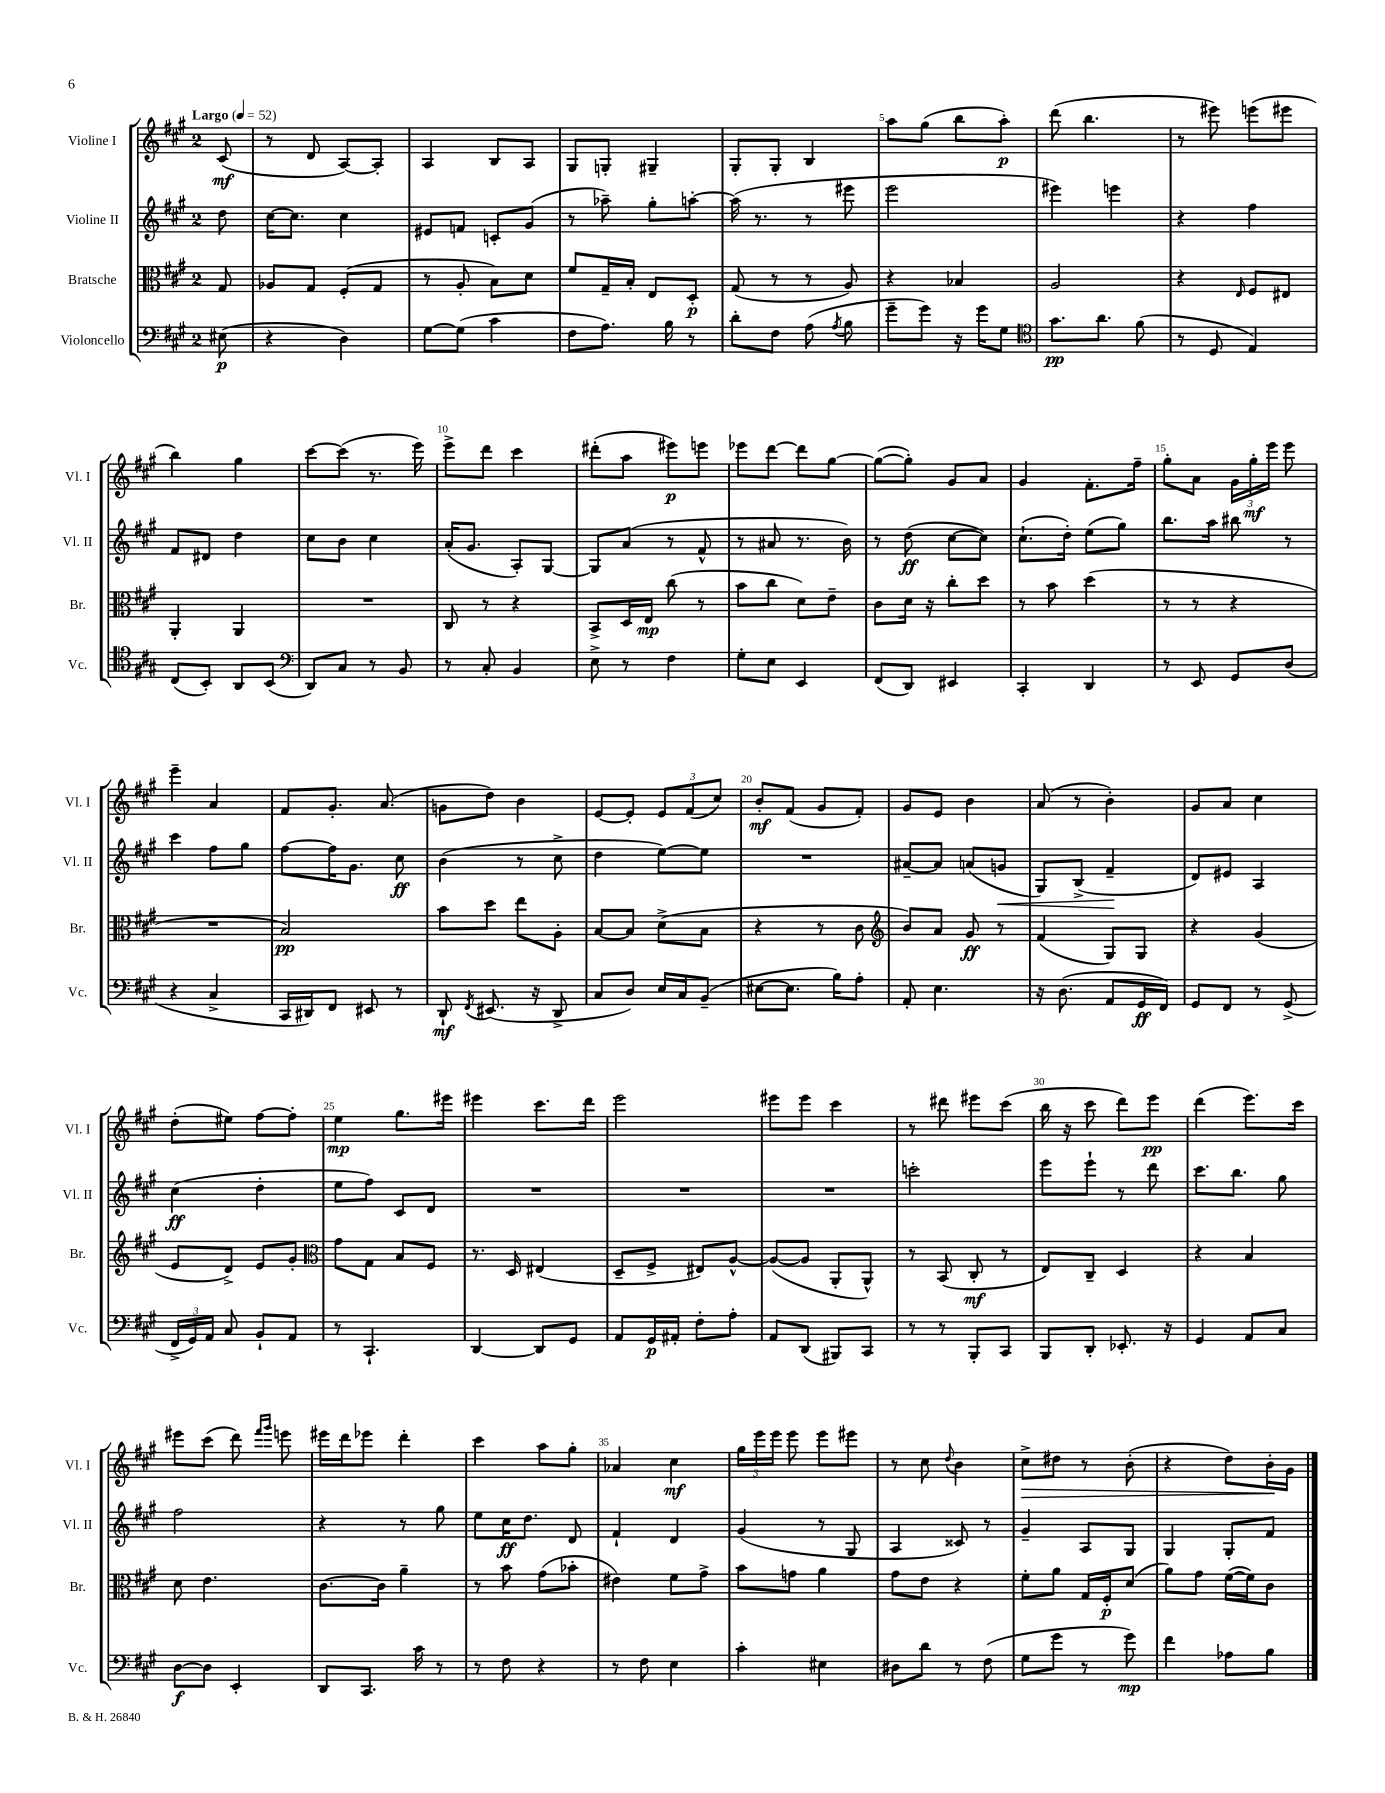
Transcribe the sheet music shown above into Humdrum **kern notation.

**kern	**kern	**kern	**kern
*staff4	*staff3	*staff2	*staff1
*clefF4	*clefC3	*clefG2	*clefG2
*k[f#c#g#]	*k[f#c#g#]	*k[f#c#g#]	*k[f#c#g#]
*M2/4	*M2/4	*M2/4	*M2/4
*MM52	*MM52	*MM52	*MM52
(8E#	8G#	8dd	(8c#
=	=	=	=
4r	8A-	[16cc#	8r
.	.	8.cc#]	.
.	8G#	.	8d
4D)	(8F#'	4cc#	[8A)
.	8G#	.	8A']
=	=	=	=
[8G#	8r	8e#	4A
(8G#]	8A'	8f	.
4c#	8B)	8c'	8B
.	8d	(8g#	8A
=	=	=	=
8F#	8f#	8r	8G#
8.A)	16G#~	8aa-~)	8G'
.	16B'	.	.
.	8E	8gg#'	4G#~
16B	.	.	.
8r	8D'	[8aa'	.
=	=	=	=
8d'	(8G#	(16aa]	8G#'
.	.	8.r	.
8F#	8r	.	8G#'
(8A	8r	8r	4B
8qA	.	.	.
8B	8A)	8eee#	.
=	=	=	=
8g#~	4r	2eee	8aa
8g#)	.	.	(8gg#
16r	4B-	.	8bb
16g#	.	.	.
8G#	.	.	8aa')
=	=	=	=
*clefC4	*	*	*
8.g#	2A	4eee#)	(8ddd
.	.	.	4.bb
8.a	.	.	.
.	.	4eee	.
(8f#	.	.	.
=	=	=	=
8r	4r	4r	8r
8D	.	.	8eee#)
.	16qqE	.	.
4E)	8F#	4ff#	(8eee
.	8E#	.	8eee#
=	=	=	=
(8C#	4AA'	8f#	4bb)
8BB')	.	8d#	.
8AA	4AA	4dd	4gg#
(8BB	.	.	.
=	=	=	=
*clefF4	*	*	*
8DD)	2r	8cc#	[8ccc#
8C#	.	8b	(8ccc#]
8r	.	4cc#	8.r
8BB	.	.	.
.	.	.	16eee)
=	=	=	=
8r	8C#	(16a'	8eee^
.	.	8.g#	.
8C#'	8r	.	8ddd
4BB	4r	8A')	4ccc#
.	.	[8G#	.
=	=	=	=
8E^	8BB^	8G#]	(8ddd#'
8r	16D	(8a	8aa
.	16E	.	.
4F#	(8cc#	8r	8eee#)
.	8r	8f#^^	8eee
=	=	=	=
8G#'	8b	8r	8eee-
8E	8cc#	8a#	[8ddd
4EE	8d)	8.r	8ddd]
.	8e~	.	[8gg#
.	.	16b)	.
=	=	=	=
(8FF#	8c#	8r	(8gg#_
8DD)	16d	(8dd	8gg#'])
.	16r	.	.
4EE#	8cc#'	[8cc#	8g#
.	8dd	8cc#])	8a
=	=	=	=
4CC#'	8r	(8.cc#`	4g#
.	8b	.	.
.	.	16dd')	.
4DD	(4dd	(8ee	8.f#'
.	.	8gg#)	.
.	.	.	16ff#~
=	=	=	=
8r	8r	8.bb	8gg#'
8EE	8r	.	8a
.	.	16aa	.
8GG#	4r	8bb#	24g#
.	.	.	24gg#'
.	.	.	24eee
(8D	.	8r	8eee
=	=	=	=
4r	2r	4ccc#	4eee~
4C#^	.	8ff#	4a
.	.	8gg#	.
=	=	=	=
16CC#	2B)	[8ff#	8f#
16DD#)	.	.	.
8FF#	.	16ff#]	8.g#'
.	.	8.g#	.
8EE#	.	.	.
.	.	.	(8.a
8r	.	8cc#	.
=	=	=	=
8DD`	8b	(4b	8g
8qFF#	.	.	.
(8.EE#	8dd	.	8dd)
.	8ee	8r	4b
16r	.	.	.
8DD^	8A'	8cc#^	.
=	=	=	=
8C#	[8B	4dd	[8e
8D)	8B]	.	8e']
16E	(8d^	[8ee)	12e
16C#	.	.	.
.	.	.	(12f#
(8BB~	8B	8ee]	.
.	.	.	12cc#)
=	=	=	=
[8E#	4r	2r	8b'
8.E#]	.	.	(8f#
.	8r	.	8g#
16B)	.	.	.
8A'	8c#	.	8f#')
=	=	=	=
*	*clefG2	*	*
8AA'	8b)	[8a#~	8g#
4.E	8a	8a#]	8e
.	8g#	(8a	4b
.	8r	8g	.
=	=	=	=
16r	(4f#	8G#)	(8a
(8.D	.	.	.
.	.	(8B^	8r
8AA	8G#)	4f#~	4b')
16GG#	8G#	.	.
16FF#)	.	.	.
=	=	=	=
8GG#	4r	8d)	8g#
8FF#	.	8e#	8a
8r	(4g#	4A	4cc#
(8GG#^	.	.	.
=	=	=	=
24FF#^	8e	(4cc#	(8dd'
24GG#)	.	.	.
24AA	.	.	.
8C#	8d^)	.	8ee#)
8BB`	8e	4dd'	[8ff#
8AA	8g#'	.	8ff#']
=	=	=	=
*	*clefC3	*	*
8r	8g#	8ee	4ee
4.CC#`	8G#	8ff#)	.
.	8B	8c#	8.gg#
.	8F#	8d	.
.	.	.	16eee#
=	=	=	=
[4DD	8.r	2r	4eee#
.	16D	.	.
8DD]	(4E#	.	8.ccc#
8GG#	.	.	.
.	.	.	16ddd
=	=	=	=
8AA	8D~	2r	2eee
16GG#	8F#^	.	.
16AA#'	.	.	.
8F#'	8E#)	.	.
8A'	[8A^^	.	.
=	=	=	=
8AA	(8A_	2r	8eee#
(8DD	8A]	.	8eee#
8BBB#)	8AA'	.	4ccc#
8CC#	8AA^^)	.	.
=	=	=	=
8r	8r	2ccc'	8r
8r	(8BB	.	8ddd#
8BBB'	8C#'	.	8eee#
8CC#	8r	.	(8ccc#
=	=	=	=
8BBB	8E)	8eee	16bb
.	.	.	16r
8DD'	8C#~	8eee`	8ccc#
8.EE-'	4D	8r	8ddd)
.	.	8ddd	8eee
16r	.	.	.
=	=	=	=
4GG#	4r	8.ccc#	(4ddd
.	.	8.bb	.
8AA	4B	.	8.eee)
8C#	.	8gg#	.
.	.	.	16ccc#
=	=	=	=
[8D	8d	2ff#	8eee#
8D]	4.e	.	(8ccc#
4EE'	.	.	8ddd)
.	.	.	16qqfff#
.	.	.	16qqggg#
.	.	.	8eee
=	=	=	=
8DD	[8.c#	4r	16eee#
.	.	.	16ddd
8.CC#	.	.	8eee-
.	16c#]	.	.
.	4a~	8r	4ddd'
16c#	.	.	.
8r	.	8gg#	.
=	=	=	=
8r	8r	8ee	4ccc#
8F#	8b	16cc#	.
.	.	8.dd	.
4r	(8g#	.	8aa
.	8b-'	8d	8gg#'
=	=	=	=
8r	4e#)	4f#`	4a-
8F#	.	.	.
4E	8f#	4d	4cc#
.	8g#^	.	.
=	=	=	=
4c#'	8b	(4g#	24gg#
.	.	.	24eee
.	.	.	24eee
.	8g	.	8eee
4E#	4a	8r	8eee
.	.	8G#	8eee#
=	=	=	=
8D#	8g#	4A	8r
8d	8e	.	8cc#
.	.	.	8qqdd
8r	4r	8c##)	4b
(8F#	.	8r	.
=	=	=	=
8G#	8f#'	4g#~	8cc#^
8g#	8a	.	8dd#
8r	16G#	8A	8r
.	16F#'	.	.
8g#)	(8d	8G#	(8b'
=	=	=	=
4f#	8a)	4G#	4r
.	8g#	.	.
8A-	([16f#	8G#'	8dd)
.	16f#])	.	.
8B	8c#	8f#	16b'
.	.	.	16g#
==	==	==	==
*-	*-	*-	*-
